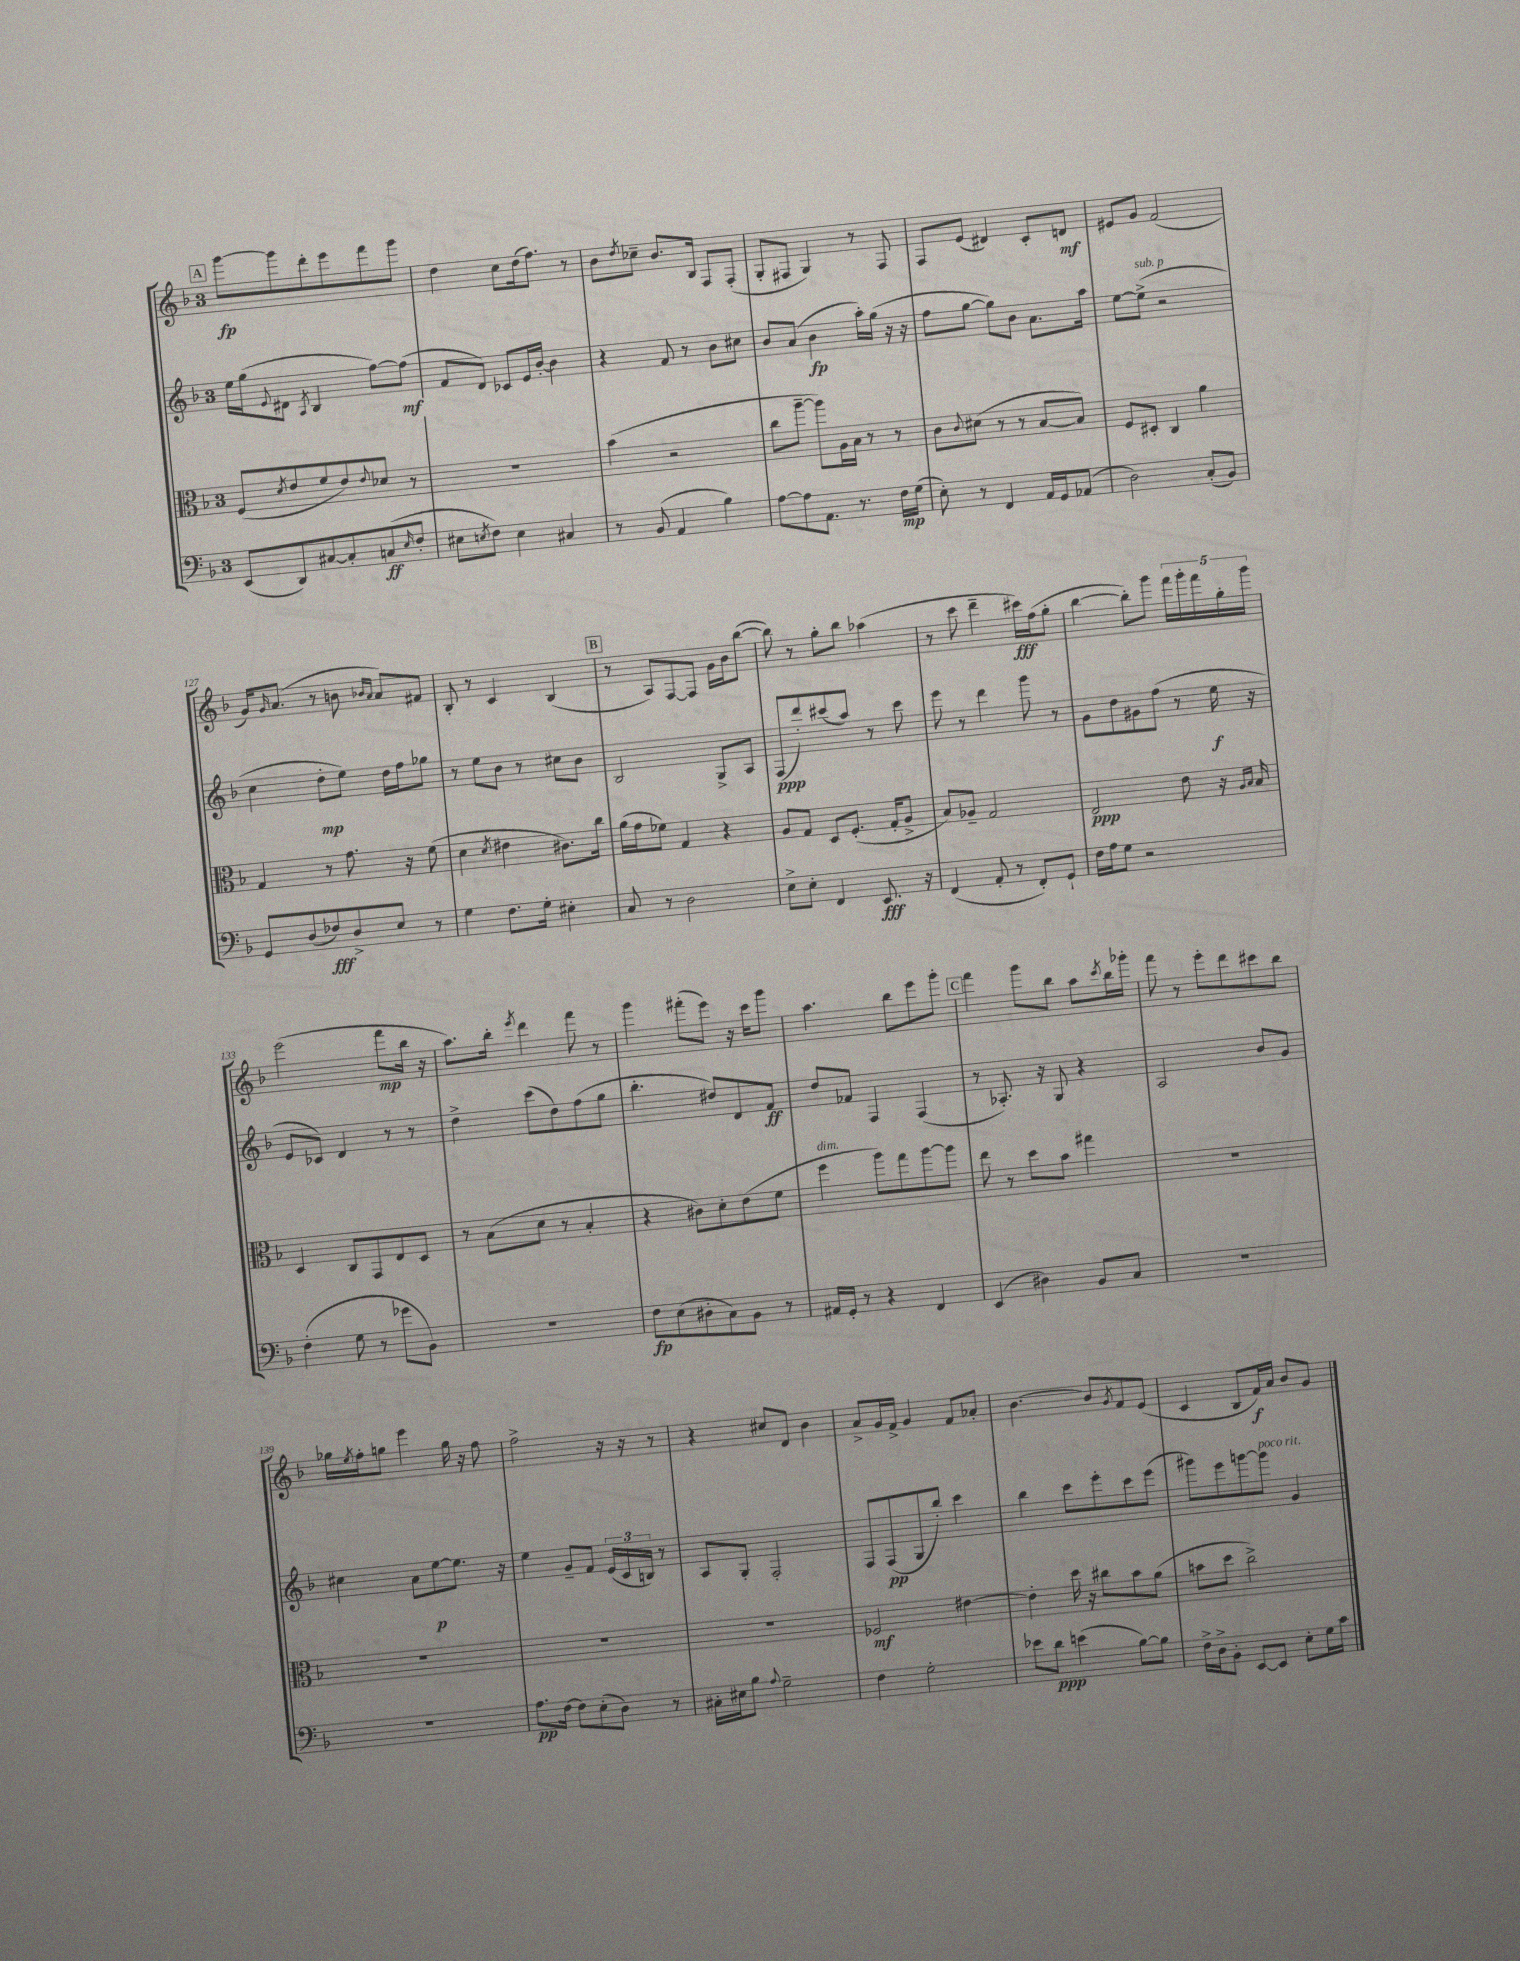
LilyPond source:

<<
\new StaffGroup <<
\new Staff = "s0" {
    \clef treble \key f \major \once \override Staff.TimeSignature.style = #'single-digit \time 3/4
    \mark \markup { \box "A" } g'''8~\fp g'''8 d'''8-. e'''8 f'''8 g'''8 |
    d''4 c''8 d''16( f''8.) r8 |
    bes'8 \acciaccatura { d''8 } ces''8-- bes'8. bes16 f8 f8-.( |
    g8-. fis8 g4) r8 fis8 |
    f8 e'8( dis'4) c'8-. d'8\mf |
    eis'8 g'8 f'2( |
    g'16) \grace { g'16 } a'8.( r8 b'8 \grace { bes'16 a'16 } a'8) fis'8 |
    bes8-. r8 c'4 bes4( |
    \mark \markup { \box "B" } r8 a8) f8~ f8 g'16 bes'16 bes''8~( |
    bes''8) r8 g''8-. bes''8 aes''4( |
    r8 c'''8 d'''4-- cis'''16\fff) f''16( g''8-. |
    bes''4~ bes''8-.) g'''8 \tuplet 5/4 { f'''16 g'''16-. f'''16 g''16-. g'''16 } |
    e'''2( f'''8\mp bes''16 r16 |
    a''8.) bes''16-. \acciaccatura { e'''8 } d'''4 f'''8 r8 |
    g'''4 fis'''8-.( e'''8) r16 c'''16 g'''8 |
    a''4. bes''8 e'''8 g'''8-. |
    \mark \markup { \box "C" } f'''4 g'''8 bes''8 a''8 \acciaccatura { c'''8 } bes''16 ges'''16-. |
    f'''8 r8 e'''8-. d'''8 cis'''8 bes''8 |
    ges''16 \acciaccatura { e''8 } f''16-. g''8 e'''4 g''16 r16 f''8 |
    f''2-> r16 r16 r8 |
    r4 cis''8 d'8 bes'4 |
    a'8-> g'16 f'16-> g'4 f'8 aes'8-. |
    bes'4.~ bes'8 \acciaccatura { g'8 } f'8 e'8( |
    c'4 bes8 f'16\f) a'16 bes'8 g'8 \bar "|." |
}
\new Staff = "s1" {
    \clef treble \key f \major \once \override Staff.TimeSignature.style = #'single-digit \time 3/4
    \mark \markup { \box "A" } e''16 g''16( \appoggiatura { e'8 } dis'8 \acciaccatura { a8 } bes4 f''8~) f''8\mf( |
    f'8 d'8) ces'8 e'16 bes'16~-. bes'4 |
    r4 f'8 r8 bes'8 cis''8 |
    bes'8 a'8( bes'4\fp a''16-.) g''16( r16 r16 |
    f''8 g''8~ g''8) bes'8 a'8. a''16 |
    e''8~ e''8->^\markup { \italic "sub. p" }( r2 |
    c''4 d''8-.\mp e''8) d''16 f''16 ges''8 |
    r8 e''8 bes'8 r8 cis''8 bes'8 |
    \mark \markup { \box "B" } bes2 g8-> a8 |
    f8\ppp( d'''8-.) cis'''8( a''8) r8 cis'''8 |
    e'''8 r8 d'''4 g'''8 r8 |
    g'8 d''8 gis'8 f''8( r8 e''16\f r16 |
    e'8 ces'8) d'4 r8 r8 |
    d''4-> c'''8( d''8) f''8( g''8 |
    bes''4.-. dis''8) d'8 f'8\ff |
    d''8 fes'8 f4 f4( |
    \mark \markup { \box "C" } r8 aes8.-.) r16 g8 r4 |
    a2 bes'8 g'8 |
    cis''4 a'8 e''8~\p e''8. r16 |
    e''4 g'8-- f'8 \tuplet 3/2 { e'16( c'16 b16) } r8 |
    a8 g8-. f2-. |
    f8 f8\pp( g8 bes''8-.) c'''4 |
    bes''4 c'''8 e'''8-. c'''8 e'''8( |
    gis'''8) e'''8 g'''8~ g'''8^\markup { \italic "poco rit." } g'4 \bar "|." |
}
\new Staff = "s2" {
    \clef alto \key f \major \once \override Staff.TimeSignature.style = #'single-digit \time 3/4
    \mark \markup { \box "A" } f8( \acciaccatura { d'8 } e'8 f'8 e'8) \appoggiatura { e'8 } des'8 r8 |
    R2. |
    bes'4( r2 |
    c''8 a''8~-- a''8) a16 bes16 r8 r8 |
    c'8 \appoggiatura { c'8 } dis'8( r8 r8 bes8~ bes8) |
    f8 dis8-. c4 a'4 |
    g4 r8 g'8. r16 f'8( |
    d'4 \acciaccatura { d'8 } eis'4 cis'8.) c''16 |
    \mark \markup { \box "B" } a'16( g'16 fes'8) g4 r4 |
    a8 g8 d8 f8.-.( g16-. a8-> |
    bes8) aes8-- g2 |
    e2\ppp e'8 r16 \grace { a16 bes16 } bes16 |
    d4 c8 g,8 e8 d8 |
    r8 bes8( d'8 r8 bes4-. |
    r4 cis'8) d'8-. e'8( f'8 |
    f''4^\markup { \italic "dim." } a''8) g''8 a''8~ a''8 |
    \mark \markup { \box "C" } e''8 r8 d''8 bes'8 gis''4 |
    R2. |
    R2. |
    R2. |
    R2. |
    fes2\mf eis'4~ |
    eis'4-. d''16 r16 cis''8 bes'8 a'8( |
    b'8 d''8 c''2->) \bar "|." |
}
\new Staff = "s3" {
    \clef bass \key f \major \once \override Staff.TimeSignature.style = #'single-digit \time 3/4
    \mark \markup { \box "A" } e,8( d,8) cis8~ cis8-. c8\ff( \grace { e16 } f8-. |
    eis8 \acciaccatura { e8 } f8) e4 cis4 |
    r8 bes,8( a,4 bes4) |
    a8~ a8 a,8. r8. f16\mp g16( |
    e8-.) r8 f,4 a,16 g,16 aes,8( |
    d2) c8-.( bes,8) |
    g,8 d8( fes8\fff) d8-> e8 r8 |
    g4 f8. g16-. eis4-. |
    \mark \markup { \box "B" } c8 r8 d2 |
    e8-> e8-. f,4 e,8.\fff r16 |
    f,4( a,8-. r8 f,8-.) g,8-! |
    f16 a16 g8 r2 |
    f4-.( g8 r8 ges'8 bes,8) |
    R2. |
    f8\fp e8( dis8-. c8) bes,8 r8 |
    ais,16 g,16-. r8 r4 f,4 |
    \mark \markup { \box "C" } e,4( dis4) bes,8 c8 |
    R2. |
    R2. |
    a8.\pp f16~ f8 e8-.( d8) r8 |
    cis16-. eis16 bes8 \appoggiatura { a8 } g2-- |
    f4 g2-. |
    ees'8 d'8\ppp e'4( bes8~) bes8 |
    f16-> d16-> bes,8-. e,8~ e,8 e8-. g16 c'16 \bar "|." |
}
>>
>>
\layout { \context { \Score currentBarNumber = #121 } }
